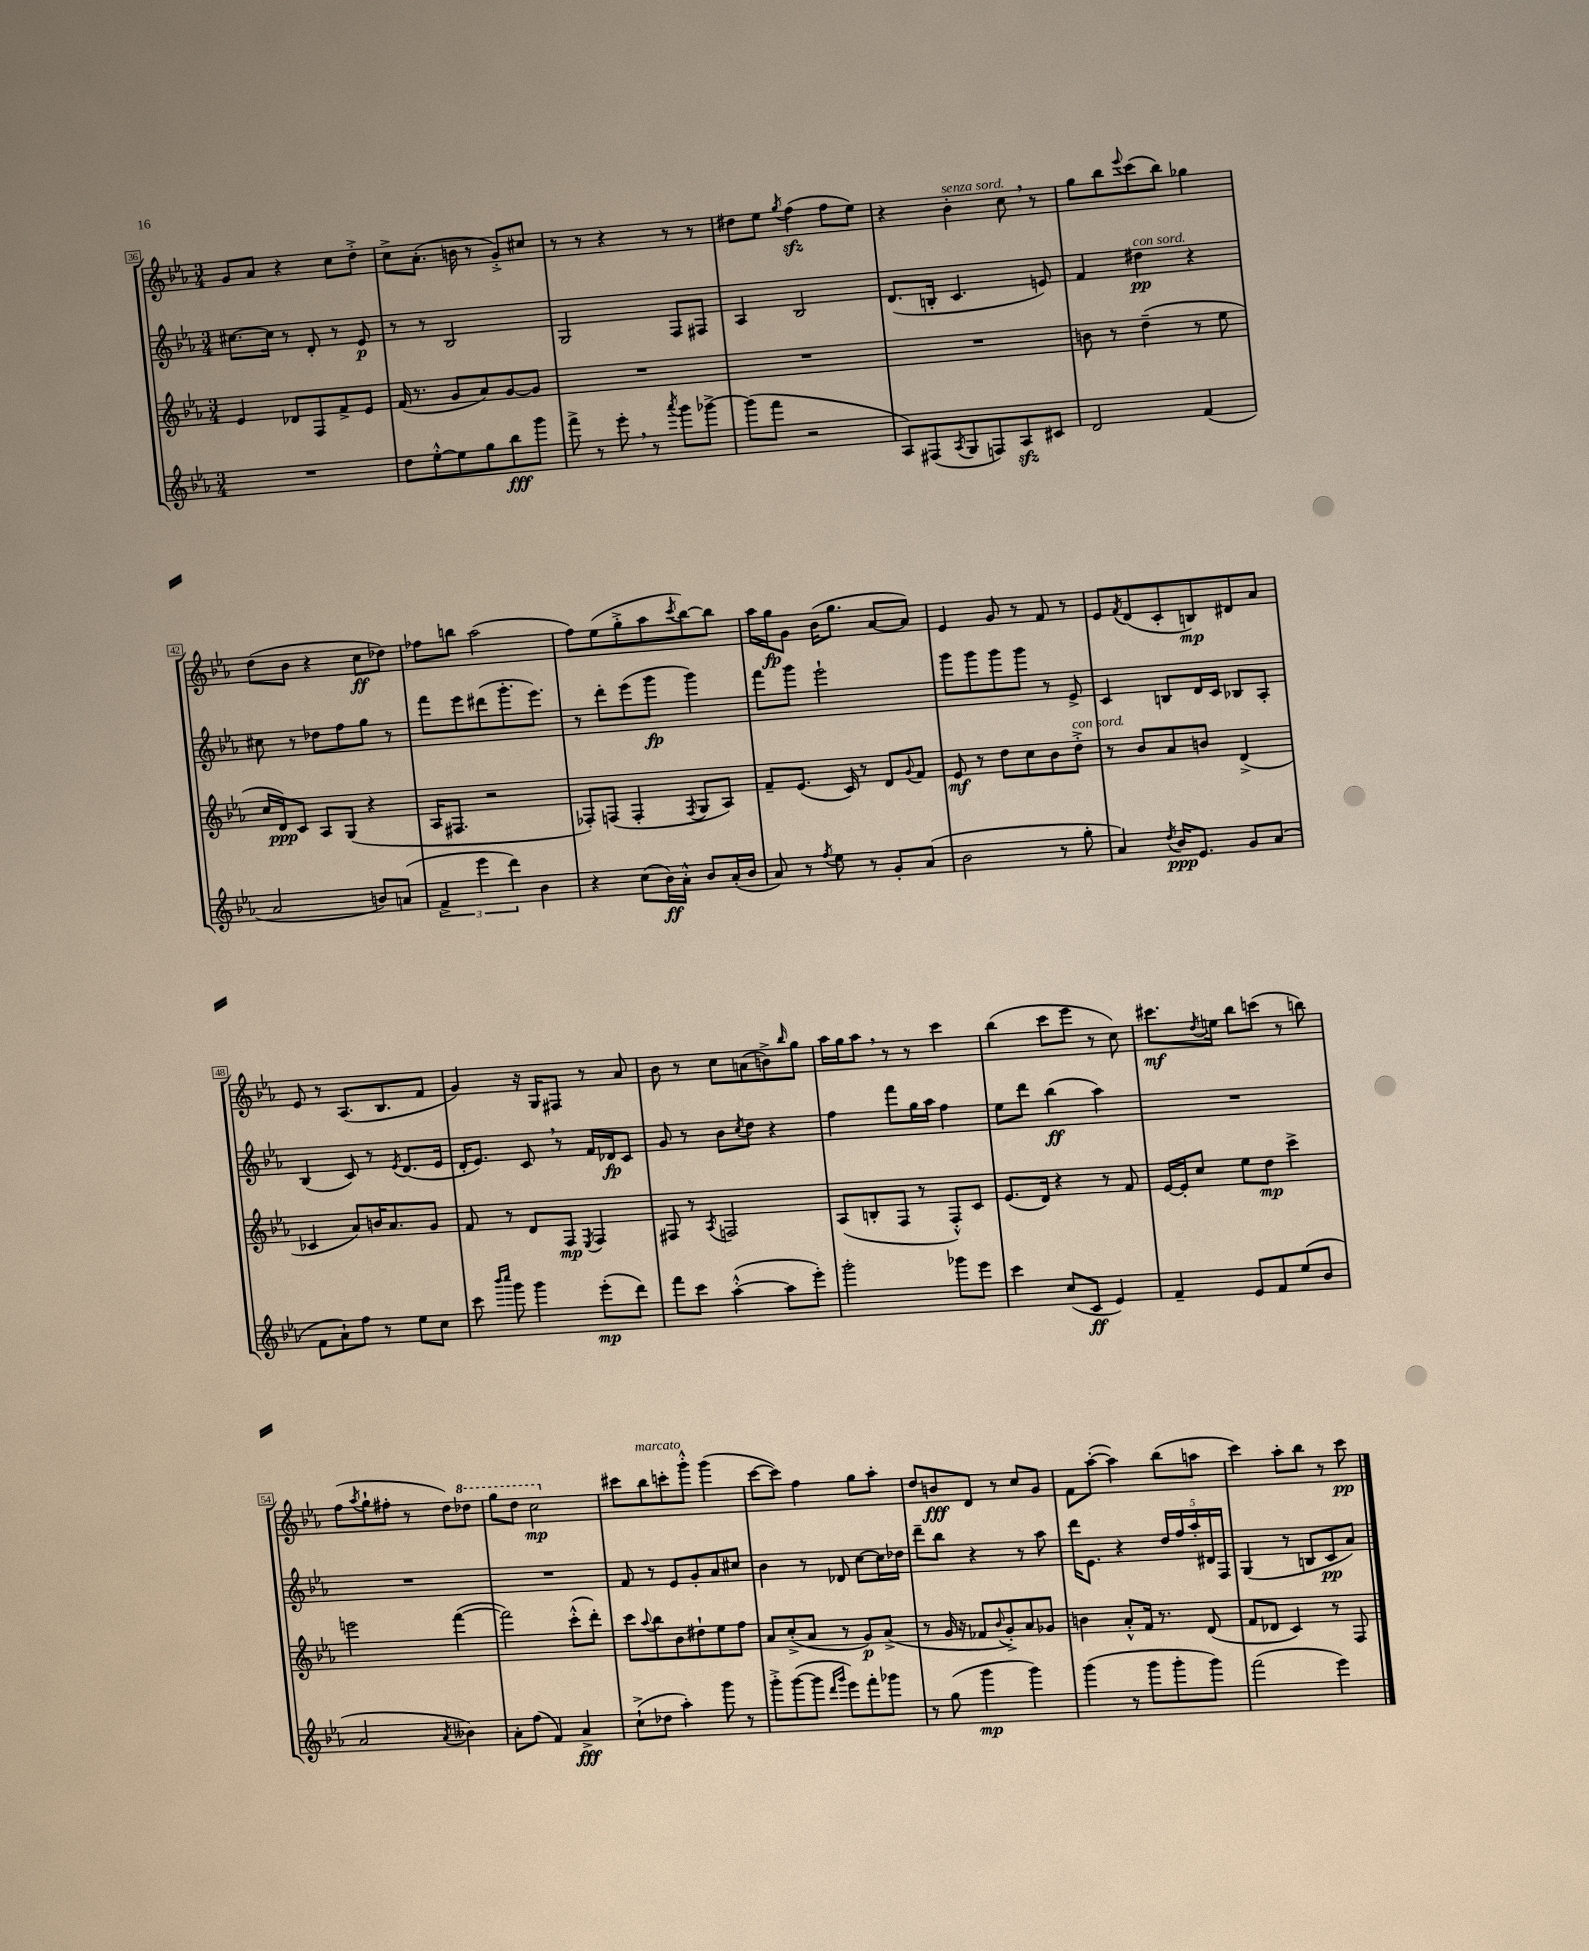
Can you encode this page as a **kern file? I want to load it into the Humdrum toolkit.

**kern	**dynam	**kern	**dynam	**kern	**dynam	**kern	**dynam
*part4	*part4	*part3	*part3	*part2	*part2	*part1	*part1
*staff4	*staff4	*staff3	*staff3	*staff2	*staff2	*staff1	*staff1
*clefG2	*	*clefG2	*	*clefG2	*	*clefG2	*
*k[b-e-a-]	*	*k[b-e-a-]	*	*k[b-e-a-]	*	*k[b-e-a-]	*
*M3/4	*	*M3/4	*	*M3/4	*	*M3/4	*
=36	=36	=36	=36	=36	=36	=36	=36
2.r	.	4e-/	.	[8.cc#X\L	.	8g/L	.
.	.	.	.	.	.	8a-/J	.
.	.	.	.	16cc#\Jk]	.	.	.
.	.	8d-X/L	.	8r	.	4r	.
.	.	8F/	.	8d'/	.	.	.
.	.	8f^/	.	8r	.	8cc\L	.
.	.	8e-/J	.	8e-/	p	8dd'^\J	.
=37	=37	=37	=37	=37	=37	=37	=37
8dd\L	.	(16f/	.	8r	.	8cc^\L	.
.	.	8.r	.	.	.	.	.
[8ee-'^^\	.	.	.	8r	.	(8.a-'\J	.
8ee-\]	.	8g/L	.	2B-/	.	.	.
.	.	.	.	.	.	16bn\	.
8gg\	.	8a-/)	.	.	.	8r	.
8bb-\	fff	[8g/	.	.	.	8g'^/L)	.
8ggg\J	.	8g/J]	.	.	.	8cc#X/J	.
=38	=38	=38	=38	=38	=38	=38	=38
8fff^\	.	2.r	.	2G/	.	8r	.
8r	.	.	.	.	.	8r	.
8eee-',\	.	.	.	.	.	4r	.
8r	.	.	.	.	.	.	.
8qaaa-/	.	.	.	.	.	.	.
8ggg\L	.	.	.	8F/L	.	8r	.
[8ggg-X^\J	.	.	.	8F#X/J	.	8r	.
=39	=39	=39	=39	=39	=39	=39	=39
(8ggg-\L]	.	2.r	.	4A-/	.	8dd#X\L	.
8fff\J	.	.	.	.	.	8ee-\J	.
.	.	.	.	.	.	8qgg/	.
2r	.	.	.	2B-/	.	(4ffzz\	.
.	.	.	.	.	.	8ff\L	.
.	.	.	.	.	.	8ee-\J)	.
=40	=40	=40	=40	=40	=40	=40	=40
8A-/L)	.	2.r	.	(8.d/L	.	4r	.
(8F#X/	.	.	.	.	.	.	.
.	.	.	.	16Bn'/Jk	.	.	.
8qA-/	.	.	.	.	.	.	.
!	!	!	!	!	!	!LO:TX:a:i:t=senza sord.	!
8G/	.	.	.	4.c/	.	4b-'\	.
8Fn/)	.	.	.	.	.	.	.
8A-zz/	.	.	.	.	.	8cc,\	.
8c#X/J	.	.	.	8en/)	.	8r	.
=41	=41	=41	=41	=41	=41	=41	=41
2d/	.	8bn\	.	4f/	.	8gg\L	.
.	.	8r	.	.	.	8bb-\	.
.	.	.	.	.	.	8qqeee-/	.
!	!	!	!	!LO:TX:a:i:t=con sord.	!	!	!
.	.	(4dd~\	.	4dd#X\	pp	(8ccc\	.
.	.	.	.	.	.	8bb-\J)	.
(4f/	.	8r	.	4r	.	4gg-X\	.
.	.	8ee-\	.	.	.	.	.
!!LO:LB:g=z
=42	=42	=42	=42	=42	=42	=42	=42
2a-/	.	16cc/LL	.	8cc#X\	.	(8dd\L	.
.	.	16d/J)	ppp	.	.	.	.
.	.	8c/J	.	8r	.	8b-\J	.
.	.	8A-/L	.	8dd-X\L	.	4r	.
.	.	(8G/J	.	8ff\	.	.	.
8bn/L)	.	4r	.	8gg\J	.	8cc\L	ff
(8an/J	.	.	.	8r	.	8dd-X\J)	.
=43	=43	=43	=43	=43	=43	=43	=43
6f^/	.	16A-/KL	.	8fff\L	.	8ff-X\L	.
.	.	8.F#X/J	.	.	.	.	.
.	.	.	.	8eee-\	.	8bbn\J	.
6eee-\	.	.	.	.	.	.	.
.	.	2r	.	(8ddd#X\	.	(2aa-\	.
6ddd\)	.	.	.	.	.	.	.
.	.	.	.	8.ggg'\	.	.	.
4b-\	.	.	.	.	.	.	.
.	.	.	.	8.eee-\J)	.	.	.
=44	=44	=44	=44	=44	=44	=44	=44
4r	.	8F-X'/L)	.	8r	.	8ff\L)	.
.	.	(8Fn/J	.	8ddd'\L	.	(8ee-\	.
(8cc\L	.	4F'/	.	(8eee-\	.	8gg'^\	.
16b-\L)	ff	.	.	8ggg\J	fp	8aa-\	.
16a-'^^\JJ	.	.	.	.	.	.	.
.	.	8qF/	.	.	.	8qccc/	.
8b-/L	.	8G/L	.	4ggg\)	.	[8bb-\)	.
(16a-'/L	.	8A-/J)	.	.	.	8bb-\J]	.
16b-/JJ	.	.	.	.	.	.	.
=45	=45	=45	=45	=45	=45	=45	=45
8a-/)	.	8f~/L	.	8fff\L	.	16aa-\LL	.
.	.	.	.	.	.	16gg\J	fp
8r	.	(8.e-/J	.	8ggg\J	.	8g\J	.
8qff/	.	.	.	.	.	.	.
8ee-\	.	.	.	2eee-`\	.	(16b-\KL	.
.	.	16c/)	.	.	.	8.gg\J	.
8r	.	8r	.	.	.	.	.
8g'/L	.	8d/L	.	.	.	[8a-/L	.
.	.	8qqg/	.	.	.	.	.
(8a-/J	.	8f/J	.	.	.	8a-/J])	.
=46	=46	=46	=46	=46	=46	=46	=46
2b-\	.	8e-/	mf	8ggg\L	.	4e-/	.
.	.	8r	.	8ggg\	.	.	.
.	.	8dd\L	.	8ggg\	.	8g/	.
.	.	8cc\	.	8ggg\J	.	8r	.
8r	.	8b-\	.	8r	.	8f/	.
!	!	!LO:TX:a:i:t=con sord.	!	!	!	!	!
8gg'\	.	8dd'^\J	.	8e-^/	.	8r	.
=47	=47	=47	=47	=47	=47	=47	=47
4a-/)	.	8r	.	4c/	.	8e-/L	.
.	.	.	.	.	.	8qf/	.
.	.	8b-/L	.	.	.	(8d/	.
8qdd/	.	.	.	.	.	.	.
16b-/KL	ppp	8a-/	.	8Bn/L	.	8c'/	.
8.e-/J	.	.	.	.	.	.	.
.	.	8bn/J	.	16d/L	.	8Bn/)	mp
.	.	.	.	16c/JJ	.	.	.
8g/L	.	(4d^/	.	8B-X/L	.	8d#X/	.
(8a-/J	.	.	.	8A-'/J	.	8a-/J	.
!!LO:LB:g=z
=48	=48	=48	=48	=48	=48	=48	=48
8f\L	.	4c-X/	.	(4B-/	.	8e-/	.
8a-`\)	.	.	.	.	.	8r	.
8ff\J	.	8a-/L)	.	8c/)	.	(8.A-/L	.
8r	.	16bn/K	.	8r	.	.	.
.	.	8.a-/	.	.	.	8.B-/	.
.	.	.	.	8qe-/	.	.	.
8ee-\L	.	.	.	(8.d/L	.	.	.
8cc\J	.	8g/J	.	.	.	8f/J	.
.	.	.	.	16e-/Jk	.	.	.
=49	=49	=49	=49	=49	=49	=49	=49
8ccc\	.	8f/	.	16d'/KL	.	4g/)	.
.	.	.	.	8.e-/J)	.	.	.
16qqbbb-/LL	.	.	.	.	.	.	.
16qqcccc/JJ	.	.	.	.	.	.	.
8ggg\	.	8r	.	.	.	.	.
4ggg\	.	8d/L	.	8c,/	.	16r	.
.	.	.	.	.	.	16G/KL	.
.	.	8F/J	mp	8r	.	8F#X/J	.
.	.	8qE-/	.	.	.	.	.
(8eee-'\L	mp	4F/	.	16f/LL	.	8r	.
.	.	.	.	16d-X/J	fp	.	.
8ddd\J)	.	.	.	8c/J	.	8a-/	.
=50	=50	=50	=50	=50	=50	=50	=50
8fff\L	.	8F#X/	.	8g/	.	8b-\	.
8ccc\J	.	8r	.	8r	.	8r	.
.	.	8qA-/	.	.	.	.	.
([4aa-'^^\	.	2Fn/	.	8b-\L	.	8cc\L	.
.	.	.	.	8qcc/	.	.	.
.	.	.	.	8dd\J	.	(8an\	.
8aa-\L]	.	.	.	4r	.	8bn^\)	.
.	.	.	.	.	.	16qqbb-/	.
8eee-'\J)	.	.	.	.	.	8gg\J	.
=51	=51	=51	=51	=51	=51	=51	=51
2ggg'\	.	(8A-/L	.	4ff\	.	16aa-\LL	.
.	.	.	.	.	.	16gg\J	.
.	.	8Bn'/	.	.	.	8aa-,\J	.
.	.	8F/J	.	8fff\L	.	8r	.
.	.	8r	.	16gg\L	.	8r	.
.	.	.	.	16aa-\JJ	.	.	.
8ggg-X\L	.	8F'^^/L)	.	4ff\	.	4ccc\	.
8eee-\J	.	8c/J	.	.	.	.	.
=52	=52	=52	=52	=52	=52	=52	=52
4ccc\	.	(8.e-/L	.	8ee-\L	.	(4bb-\	.
.	.	.	.	8ddd\J	.	.	.
.	.	16d/Jk)	.	.	.	.	.
(8cc/L	.	4r	.	(4bb-\	ff	8ccc\L	.
8c/J	ff	.	.	.	.	8eee-\J	.
4e-/)	.	8r	.	4aa-\)	.	8r	.
.	.	8f/	.	.	.	8cc\)	.
=53	=53	=53	=53	=53	=53	=53	=53
4f~/	.	[16e-/LL	.	2.r	.	8.ccc#X\L	mf
.	.	16e-'/J]	.	.	.	.	.
.	.	8cc/J	.	.	.	.	.
.	.	.	.	.	.	8qdd/	.
.	.	.	.	.	.	16een\Jk	.
8e-/L	.	8ee-\L	.	.	.	8bb-\L	.
8f/	.	8dd\J	mp	.	.	(8cccn\J	.
(8ee-/	.	4ccc^\	.	.	.	8r	.
8b-/J	.	.	.	.	.	8bbn\)	.
!!LO:LB:g=z
=54	=54	=54	=54	=54	=54	=54	=54
2a-/	.	2eeen\	.	2.r	.	(8ff\L	.
.	.	.	.	.	.	8qaa-/	.
.	.	.	.	.	.	8gg`\	.
.	.	.	.	.	.	8ff#X'\J	.
.	.	.	.	.	.	8r	.
8qa-/	.	.	.	.	.	.	.
4b--X\)	.	([4fff\	.	.	.	8dd\L)	.
*	*	*	*	*	*	*8va	*
.	.	.	.	.	.	8ddd-X\J	.
=55	=55	=55	=55	=55	=55	=55	=55
8a-'\L	.	2fff\])	.	2.r	.	8ggg\L	.
(8ff\J	.	.	.	.	.	8ddd\J	.
4f/)	.	.	.	.	.	2ccc\	mp
4a-^/	fff	(8ccc'^^\L	.	.	.	.	.
.	.	8ddd'\J)	.	.	.	.	.
=56	=56	=56	=56	=56	=56	=56	=56
*	*	*	*	*	*	*X8va	*
(8cc`^\L	.	8ccc\L	.	8f/	.	8ccc#X\L	.
.	.	8qqaa-/	.	.	.	.	.
!	!	!	!	!	!	!LO:TX:a:i:t=marcato	!
8dd-X\J	.	8bb-\	.	8r	.	8bb-\	.
4aa-'\)	.	8b-\	.	8e-/L	.	8cccn'\	.
.	.	8dd#X`\	.	8g'/	.	8ggg'^^\J	.
8ggg\	.	8ee-\	.	8a-/	.	(4ggg\	.
8r	.	8ff\J	.	8cc#X/J	.	.	.
=57	=57	=57	=57	=57	=57	=57	=57
8ggg'^\L	.	8a-/L	.	4b-\	.	[8ccc\L	.
([8ggg\	.	(8cc'^/	.	.	.	8ccc\J])	.
8ggg\J]	.	8a-/J	.	8r	.	4ff\	.
16qqddd/LL	.	.	.	.	.	.	.
16qqggg/JJ	.	.	.	.	.	.	.
8eee-\L)	.	8r	.	8d-X/	.	.	.
8fff'\	.	8g/L)	p	[8cc\L	.	8gg\L	.
8ggg-X\J	.	(8a-^/J	.	16cc\L]	.	8aa-'\J	.
.	.	.	.	16dd-X\JJ	.	.	.
=58	=58	=58	=58	=58	=58	=58	=58
8r	.	8r	.	8ddd~\L	.	8dd/L	.
(8gg\	.	16g/	.	8bb-\J	.	8bn/	fff
.	.	16r	.	.	.	.	.
4ggg\	mp	8f-X/L	.	4r	.	8d/J	.
.	.	8qqb-/	.	.	.	.	.
.	.	8g'^/)	.	.	.	8r	.
4ggg\)	.	8a-/	.	8r	.	8cc/L	.
.	.	8g-X/J	.	8aa-\	.	8g/J	.
=59	=59	=59	=59	=59	=59	=59	=59
(4ggg\	.	4bn\	.	16ddd\KL	.	8f\L	.
.	.	.	.	8.e-\J	.	.	.
.	.	.	.	.	.	([8aa-'\J	.
8r	.	8a-'^^/L	.	4r	.	4aa-\])	.
8ggg\L	.	16f/Jk	.	.	.	.	.
.	.	8.r	.	.	.	.	.
8ggg'\	.	.	.	20dd/LL	.	(8bb-\L	.
.	.	.	.	20ff/	.	.	.
.	.	.	.	20aa-'/	.	.	.
8ggg\J)	.	(8d/	.	.	.	8aan\J	.
.	.	.	.	20d#X/	.	.	.
.	.	.	.	20F/JJ	.	.	.
=60	=60	=60	=60	=60	=60	=60	=60
(2fff\	.	8f/L	.	(4G/	.	4ccc\)	.
.	.	8d-X/J	.	.	.	.	.
.	.	4c/)	.	8r	.	8aa-'\L	.
.	.	.	.	8Bn/L	.	8bb-\J	.
4eee-\)	.	8r	.	8c/	pp	8r	.
.	.	8F/	.	8a-/J)	.	8ccc\	pp
==	==	==	==	==	==	==	==
*-	*-	*-	*-	*-	*-	*-	*-
